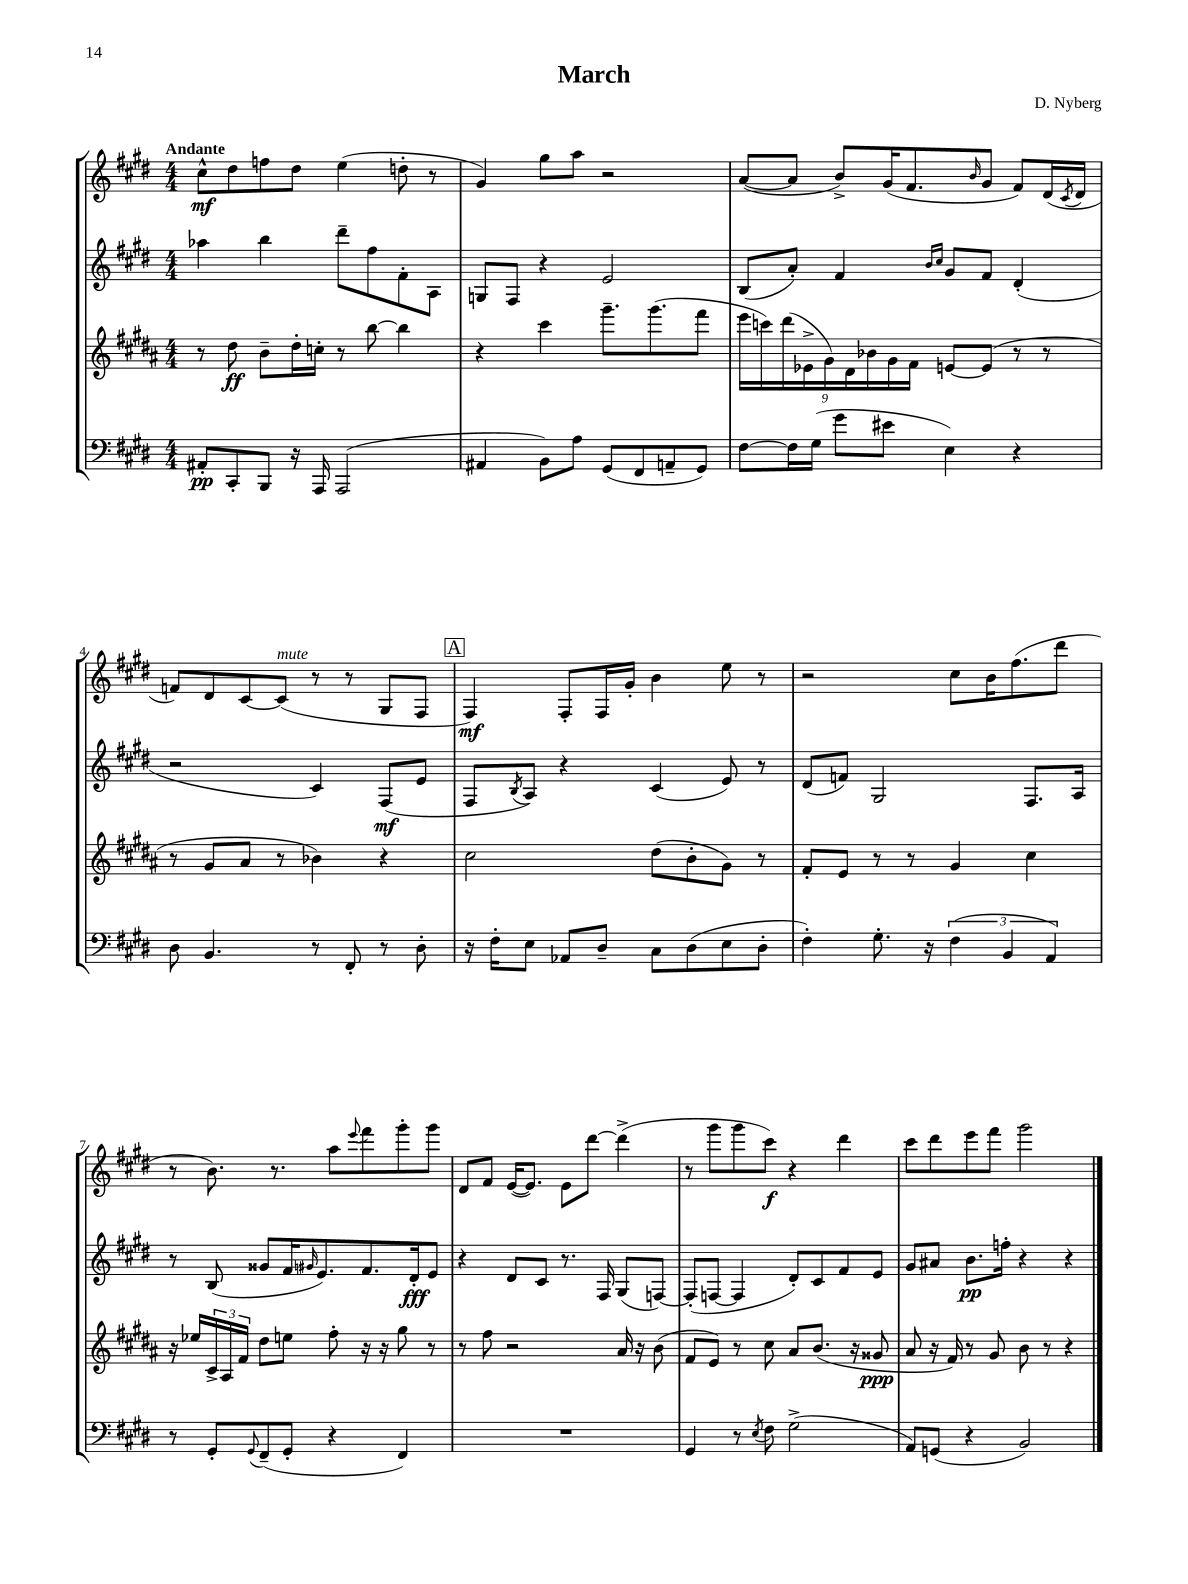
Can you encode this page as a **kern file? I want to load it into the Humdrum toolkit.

**kern	**dynam	**kern	**dynam	**kern	**dynam	**kern	**dynam
*part4	*part4	*part3	*part3	*part2	*part2	*part1	*part1
*staff4	*staff4	*staff3	*staff3	*staff2	*staff2	*staff1	*staff1
*clefF4	*	*clefG2	*	*clefG2	*	*clefG2	*
*k[f#c#g#d#]	*	*k[f#c#g#d#a#]	*	*k[f#c#g#d#]	*	*k[f#c#g#d#]	*
*M4/4	*	*M4/4	*	*M4/4	*	*M4/4	*
=1	=1	=1	=1	=1	=1	=1	=1
!	!	!	!	!	!	!LO:TX:a:B:t=Andante	!
8AA#X'/L	pp	8r	.	4aa-X\	.	8cc#^^\L	mf
8CC#'/	.	8dd#\	ff	.	.	8dd#\	.
8BBB/J	.	8b~\L	.	4bb\	.	8ffn\	.
16r	.	16dd#'\L	.	.	.	8dd#\J	.
16AAA/	.	16ccn'\JJ	.	.	.	.	.
(2AAA/	.	8r	.	8ddd#~\L	.	(4ee\	.
.	.	[8bb\	.	8ff#\	.	.	.
.	.	4bb\]	.	8f#'\	.	8ddn'\	.
.	.	.	.	8A\J	.	8r	.
=2	=2	=2	=2	=2	=2	=2	=2
4AA#X/	.	4r	.	8Gn/L	.	4g#/)	.
.	.	.	.	8F#/J	.	.	.
8BB\L)	.	4ccc#\	.	4r	.	8gg#\L	.
8A\J	.	.	.	.	.	8aa\J	.
(8GG#/L	.	8.ggg#~\L	.	2e/	.	2r	.
8FF#/	.	.	.	.	.	.	.
.	.	(8.ggg#\	.	.	.	.	.
8AAn~/	.	.	.	.	.	.	.
8GG#/J)	.	8fff#\J	.	.	.	.	.
=3	=3	=3	=3	=3	=3	=3	=3
[8F#\L	.	18eee\LL	.	(8B/L	.	([8a/L	.
.	.	18cccn\)	.	.	.	.	.
.	.	(18ddd#\	.	.	.	.	.
16F#\L]	.	.	.	8a'/J)	.	8a/J]	.
.	.	18e-X^\	.	.	.	.	.
(16G#\JJ	.	.	.	.	.	.	.
.	.	18g#\)	.	.	.	.	.
8g#\L	.	.	.	4f#/	.	8b^/L)	.
.	.	18d#\	.	.	.	.	.
.	.	18b-X\	.	.	.	.	.
8e#X\J	.	.	.	.	.	(16g#/K	.
.	.	18g#\	.	.	.	.	.
.	.	.	.	.	.	8.f#/	.
.	.	18f#\JJ	.	.	.	.	.
.	.	.	.	16qqb/LL	.	.	.
.	.	.	.	16qqcc#/JJ	.	.	.
4E\)	.	[8en/L	.	8g#/L	.	.	.
.	.	.	.	.	.	16qqb/	.
.	.	(8e/J]	.	8f#/J	.	8g#/J	.
4r	.	8r	.	(4d#'/	.	8f#/L)	.
.	.	8r	.	.	.	(16d#/L	.
.	.	.	.	.	.	8qc#/	.
.	.	.	.	.	.	16d#/JJ	.
!!LO:LB:g=z
=4	=4	=4	=4	=4	=4	=4	=4
8D#\	.	8r	.	2r	.	8fn/L)	.
4.BB/	.	8g#/L	.	.	.	8d#/	.
.	.	8a#/J	.	.	.	[8c#/	.
!	!	!	!	!	!	!LO:TX:a:i:t=mute	!
.	.	8r	.	.	.	(8c#/J]	.
8r	.	4b-X\)	.	4c#/)	.	8r	.
8FF#'/	.	.	.	.	.	8r	.
8r	.	4r	.	(8F#/L	mf	8G#/L	.
8D#'\	.	.	.	8e/J	.	8F#/J	.
!!LO:REH:place=s1:t=A
=5	=5	=5	=5	=5	=5	=5	=5
16r	.	2cc#\	.	8F#/L	.	4F#/)	mf
16F#'\KL	.	.	.	.	.	.	.
.	.	.	.	8qB/	.	.	.
8E\J	.	.	.	8A/J)	.	.	.
8AA-X/L	.	.	.	4r	.	8F#'/L	.
8D#~/J	.	.	.	.	.	16F#/L	.
.	.	.	.	.	.	16g#'/JJ	.
8C#\L	.	(8dd#\L	.	(4c#/	.	4b\	.
(8D#\	.	8b'\	.	.	.	.	.
8E\	.	8g#\J)	.	8e/)	.	8ee\	.
8D#'\J	.	8r	.	8r	.	8r	.
=6	=6	=6	=6	=6	=6	=6	=6
4F#'\)	.	8f#'/L	.	(8d#/L	.	2r	.
.	.	8e/J	.	8fn/J)	.	.	.
8.G#'\	.	8r	.	2G#/	.	.	.
.	.	8r	.	.	.	.	.
16r	.	.	.	.	.	.	.
(6F#\	.	4g#/	.	.	.	8cc#\L	.
.	.	.	.	.	.	16b\K	.
6BB/	.	.	.	.	.	.	.
.	.	.	.	.	.	(8.ff#\	.
.	.	4cc#\	.	8.F#/L	.	.	.
6AA/)	.	.	.	.	.	.	.
.	.	.	.	.	.	8ddd#\J	.
.	.	.	.	16A/Jk	.	.	.
!!LO:LB:g=z
=7	=7	=7	=7	=7	=7	=7	=7
8r	.	16r	.	8r	.	8r	.
.	.	16ee-X/LL	.	.	.	.	.
8GG#'/L	.	24c#^/	.	(8B/	.	8.b\)	.
.	.	24A#/	.	.	.	.	.
.	.	24f#/JJ	.	.	.	.	.
8qqGG#/	.	.	.	.	.	.	.
(8FF#~/	.	8dd#\L	.	8g##X/L	.	.	.
.	.	.	.	.	.	8.r	.
8GG#'/J	.	8een\J	.	16f#/K	.	.	.
.	.	.	.	16qqg#X/	.	.	.
.	.	.	.	8.e/)	.	.	.
4r	.	8ff#'\	.	.	.	8aa\L	.
.	.	.	.	.	.	8qqeee/	.
.	.	16r	.	8.f#/	.	8fff#\	.
.	.	16r	.	.	.	.	.
4FF#/)	.	8gg#\	.	.	.	8ggg#'\	.
.	.	.	.	16d#'/k	fff	.	.
.	.	8r	.	8e/J	.	8ggg#\J	.
=8	=8	=8	=8	=8	=8	=8	=8
1r	.	8r	.	4r	.	8d#/L	.
.	.	8ff#\	.	.	.	8f#/J	.
.	.	2r	.	8d#/L	.	([16e/KL	.
.	.	.	.	.	.	8.e/J])	.
.	.	.	.	8c#/J	.	.	.
.	.	.	.	8.r	.	8e\L	.
.	.	.	.	.	.	[8ddd#\J	.
.	.	.	.	16F#/	.	.	.
.	.	16a#/	.	(8G#/L	.	(4ddd#^\]	.
.	.	16r	.	.	.	.	.
.	.	(8b\	.	[8Fn/J)	.	.	.
=9	=9	=9	=9	=9	=9	=9	=9
4GG#/	.	8f#/L	.	(8F'/L]	.	8r	.
.	.	8e/J)	.	[8Fn/J	.	8ggg#\L	.
8r	.	8r	.	4F/]	.	8ggg#\	.
8qE/	.	.	.	.	.	.	.
8F#\	.	8cc#\	.	.	.	8ccc#\J)	f
(2G#^\	.	8a#/L	.	8d#'/L)	.	4r	.
.	.	(8.b/J	.	8c#/	.	.	.
.	.	.	.	8f#/	.	4ddd#\	.
.	.	16r	.	.	.	.	.
.	.	8g##X/	ppp	8e/J	.	.	.
=10	=10	=10	=10	=10	=10	=10	=10
8AA/L)	.	8a#/	.	8g#/L	.	8ccc#\L	.
(8GGn/J	.	16r	.	8a#X/J	.	8ddd#\	.
.	.	16f#/)	.	.	.	.	.
4r	.	8r	.	8.b\L	pp	8eee\	.
.	.	8g#/	.	.	.	8fff#\J	.
.	.	.	.	16ffn'\Jk	.	.	.
2BB/)	.	8b\	.	4r	.	2ggg#\	.
.	.	8r	.	.	.	.	.
.	.	4r	.	4r	.	.	.
==	==	==	==	==	==	==	==
*-	*-	*-	*-	*-	*-	*-	*-
